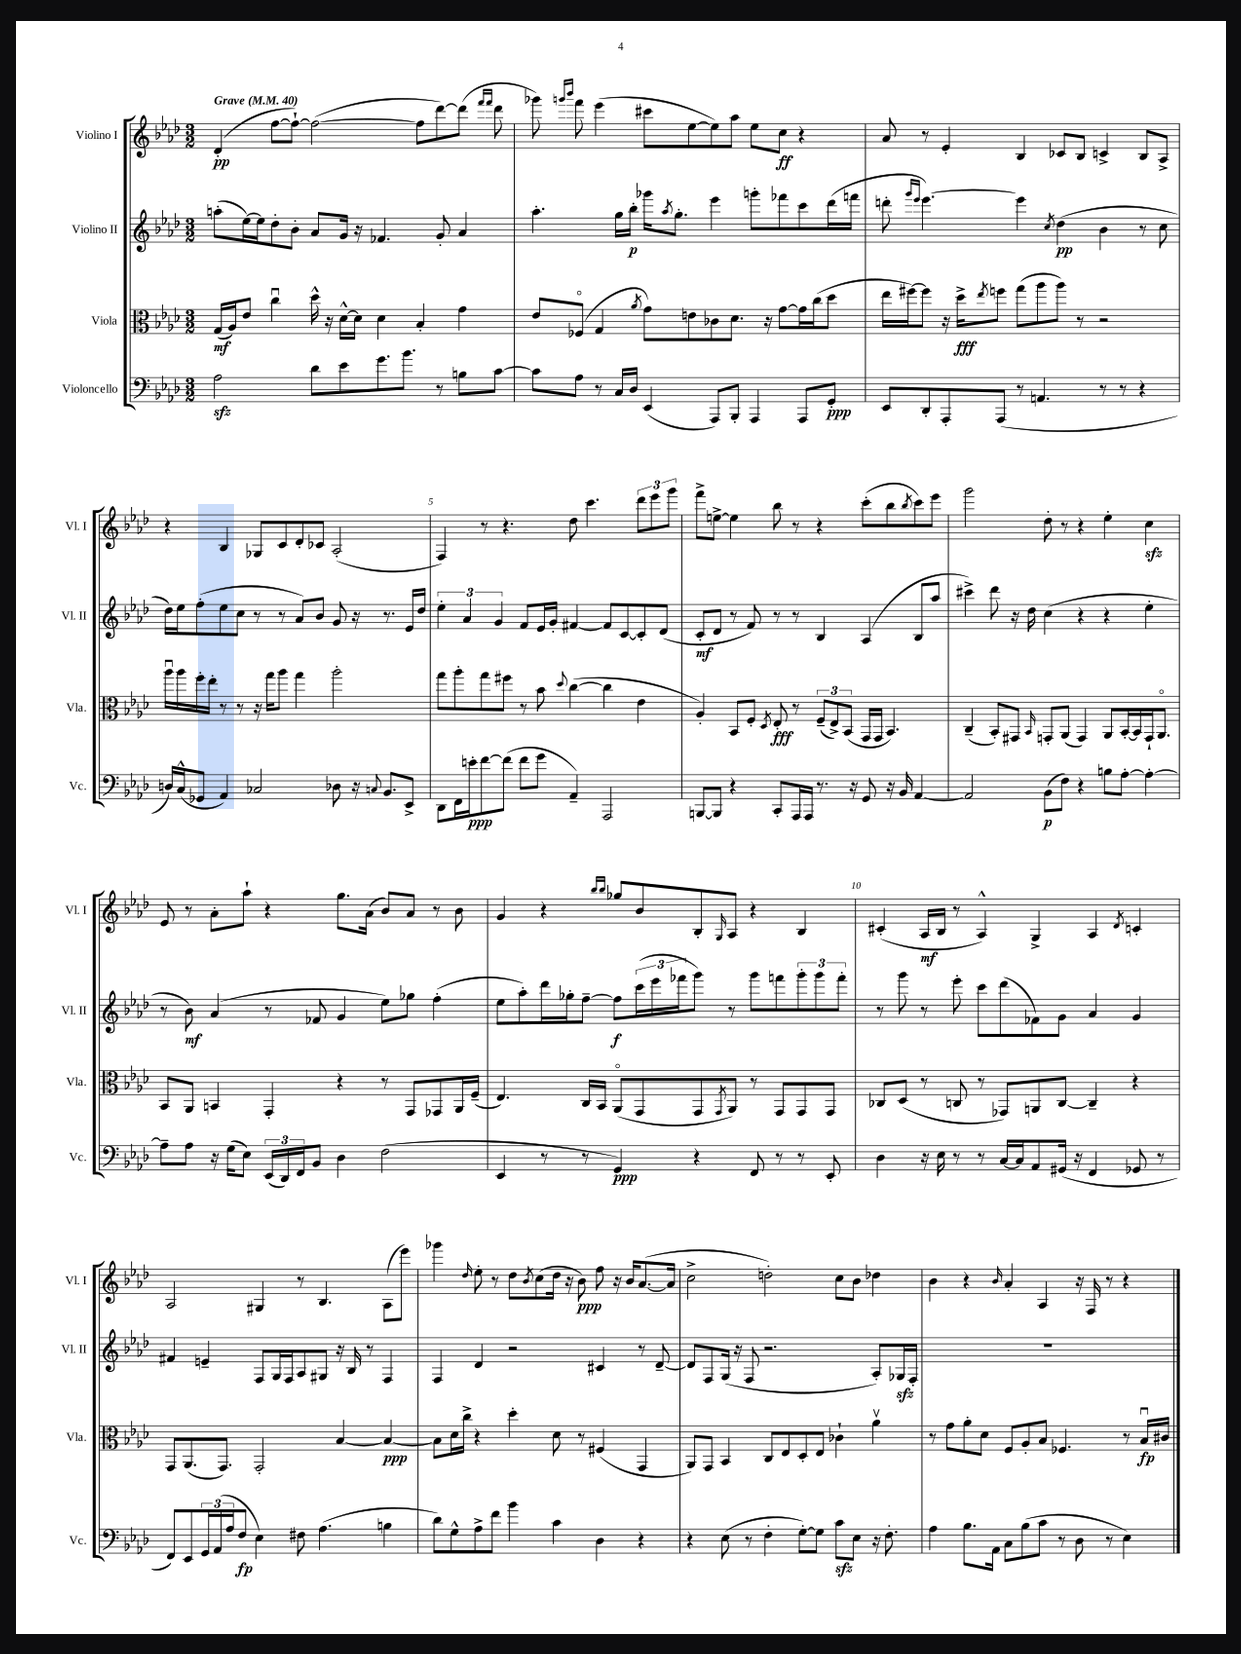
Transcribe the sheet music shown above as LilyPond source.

<<
\new StaffGroup <<
\new Staff = "s0" \with { instrumentName = "Violino I" shortInstrumentName = "Vl. I" } {
    \clef treble \key aes \major \numericTimeSignature \time 3/2 \tempo "Grave" 4 = 40
    des'4-.\pp( f''8~ f''8~-!) f''2~( f''8 des'''8~) des'''8( \grace { f'''16 f'''16 } des'''8 |
    ges'''8) \grace { g'''16 bes'''16 } f'''8 ees'''4( cis'''8 ees''8~ ees''8) aes''8 ees''8 c''8\ff r4 |
    aes'8 r8 ees'4-. bes4 ces'8 bes8 c'4-> bes8 aes8-> |
    r4 bes4 ges8 c'8 des'8-. ces'8 aes2-.( |
    f4) r8 r4. des''8 c'''4. \tuplet 3/2 { des'''8 ees'''8 g'''8 } |
    f'''8-> e''8~-> e''4 bes''8 r8 r4 c'''8-.( bes''8 \acciaccatura { bes''8 } c'''8) ees'''8 |
    g'''2 des''8-. r8 r4 ees''4-. c''4\sfz |
    ees'8 r8 aes'8-. aes''8-! r4 g''8. aes'16( bes'8) aes'8 r8 bes'8 |
    g'4 r4 \grace { bes''16 bes''16 } ges''8 bes'8 bes8-. \grace { g16 } aes8 r4 bes4 |
    cis'4-.( aes16\mf bes16 r8 aes4-^) g4-> aes4 \acciaccatura { des'8 } c'4-. |
    aes2 gis4 r8 bes4. aes8( ees'''8) |
    ges'''4 \grace { des''16 } ees''8-. r8 des''8 \acciaccatura { bes'8 } c''8( des''16 r16 bes'8\ppp) f''8 r16 bes'16 aes'8.~( aes'16 |
    c''2-> d''2-.) c''8 bes'8 des''4 |
    bes'4 r4 \grace { bes'16 } aes'4-. aes4 r16 f16 r8 r4 \bar "|." |
}
\new Staff = "s1" \with { instrumentName = "Violino II" shortInstrumentName = "Vl. II" } {
    \clef treble \key aes \major \numericTimeSignature \time 3/2
    a''8-.( ees''16~) ees''16 des''8-. bes'8-. aes'8 g'16 r16 fes'4. g'8-. aes'4 |
    aes''4.-. g''16 bes''16-.\p ges'''16 \acciaccatura { aes''8 } g''8.-. ees'''4 g'''8-. fes'''8 c'''8 des'''16( f'''16 |
    d'''8-. \grace { g'''16 ees'''16 } ees'''4.~) ees'''4 \acciaccatura { c''8 } des''4\pp( bes'4 r8 c''8 |
    des''16) ees''16 f''8-.( ees''8 c''8 r8 r8 aes'8) bes'8 g'8 r16 r8. ees'16 des''16 |
    \tuplet 3/2 { ees''4-. aes'4 g'4 } f'8 ees'16 g'16-. fis'4~ fis'8 c'8~ c'8-. des'8( |
    c'8-.\mf des'8 r8 f'8) r8 r8 bes4 aes4( bes8 aes''8 |
    cis'''4->) des'''8 r16 des''16 c''4( r4 r4 ees''4-. |
    r8 bes'8\mf) aes'4( r8 fes'8 g'4 ees''8) ges''8 f''4-.( |
    ees''8 aes''8-.) des'''16 ges''16-. f''8~-- f''8\f \tuplet 3/2 { c'''16( ees'''16 fes'''16 } g'''8) r8 g'''8 f'''8 \tuplet 3/2 { g'''8-. g'''8 f'''8-. } |
    r8 g'''8 r8 ees'''8-. c'''8 des'''8( fes'8) g'8 aes'4 g'4 |
    fis'4 e'4-- f8 g16 f16 aes8 gis8 r16 bes16 r8 f4 |
    f4 des'4 r2 cis'4 r8 des'8~-- |
    des'8 f8 g16( r16 f8 r2. aes8-.) ges16\sfz f16-. |
    R1. \bar "|." |
}
\new Staff = "s2" \with { instrumentName = "Viola" shortInstrumentName = "Vla." } {
    \clef alto \key aes \major \numericTimeSignature \time 3/2
    g16\mf( aes16) ees'8 c''4\downbow des''16-^ r16 des'16~-^ des'16 des'4 bes4-. g'4 |
    ees'8 fes8\flageolet( g4 \acciaccatura { aes'8 } g'8) e'8 ces'8 des'8. r16 g'8~ g'16 c''16( des''8 |
    ees''16 fis''16~) fis''8 r16 des''16->\fff \acciaccatura { ees''8 } f''8 g''8( aes''8 aes''8) r8 r2 |
    aes''16\downbow aes''16 f''16-. ees''16-. r8 r8 r16 g''16 aes''8 g''4 aes''2-. |
    g''8 aes''8-. g''8 fis''8 r8 bes'8 \appoggiatura { des''8 } c''4~( c''4 ees'4 |
    aes4-.) bes,8 f8-. \acciaccatura { des8 } ees8-.\fff r8 \tuplet 3/2 { f8--( ees8->) bes,8( } g,16 g,16 bes,4.) |
    c4--( bes,8-.) gis,8 \grace { bes,16 } g,8-. aes,8( g,4) aes,8 bes,16~-. bes,16 g,16-! aes,8.\flageolet |
    bes,8 aes,8 b,4 g,4-. r4 r8 g,8 ges,8 aes,16 f16--( |
    ees4.) c16 bes,16 aes,8\flageolet( g,8 g,8 \acciaccatura { g,8 } aes,8) r8 g,8 g,8 g,8 |
    ces8 des8( r8 c8 r8 ges,8) a,8 c8~ c4-- r4 |
    g,8 aes,8.( g,8.) g,2-. bes4~ bes4~\ppp |
    bes8 des'16 c''16-> r4 des''4-. des'8 r8 fis4( g,4 |
    aes,8) g,8 bes,4 c8 ees8 des8-. ees8 ces'4-! aes'4\upbow |
    r8 g'8 aes'8-. des'8 f8 aes8-. bes8 fes4. r8 bes16\downbow\fp cis'16 \bar "|." |
}
\new Staff = "s3" \with { instrumentName = "Violoncello" shortInstrumentName = "Vc." } {
    \clef bass \key aes \major \numericTimeSignature \time 3/2
    aes2\sfz des'8 ees'8 g'8. bes'8. r8 b8 c'8~ |
    c'8 aes8 r8 c16 des16 ees,4( aes,,8) bes,,8-. aes,,4 aes,,8 g,8-.\ppp |
    ees,8 des,8-. aes,,8-. aes,,8( r8 a,4. r8 r8 r4 |
    d16) c16-^( ges,8 aes,4) ces2 des8 r16 \appoggiatura { c8 } bes,8. ees,8-> |
    des,8 f,16 e'16-.\ppp f'8~ f'8( f'8 g'8 aes,4--) aes,,2 |
    b,,8~ b,,8 r4 c,8-. aes,,16 aes,,16 r8. r16 g,8 r16 bes,16 aes,4~ |
    aes,2 bes,8\p( f8) r4 b8 aes8~-. aes4~-. |
    aes8-- aes8 r16 g16( ees8) \tuplet 3/2 { ees,16( des,16) f,16 } bes,8 des4 f2( |
    ees,4 r8 r8 g,4\ppp) r4 f,8 r8 r8 ees,8-. |
    des4 r16 ees16 r8 r8 c16~ c16 aes,8 gis,16( r16 f,4 ges,8 r8 |
    f,8) ees,8 \tuplet 3/2 { g,16 aes,16( aes16 } f8\fp ees4) fis8 aes4.( b4 |
    des'8) g8-^ aes8-> f'8 bes'4 c'4 des4 r4 |
    r4 ees8( r8 f4-. g8~-.) g8 c'8\sfz ees8 r16 f8.-. |
    aes4 bes8. aes,16 c8 bes8( c'8 r8 des8 r8 ees4) \bar "|." |
}
>>
>>
\layout { \context { \Score \override BarNumber.break-visibility = ##(#f #t #t) barNumberVisibility = #(every-nth-bar-number-visible 5) } }
